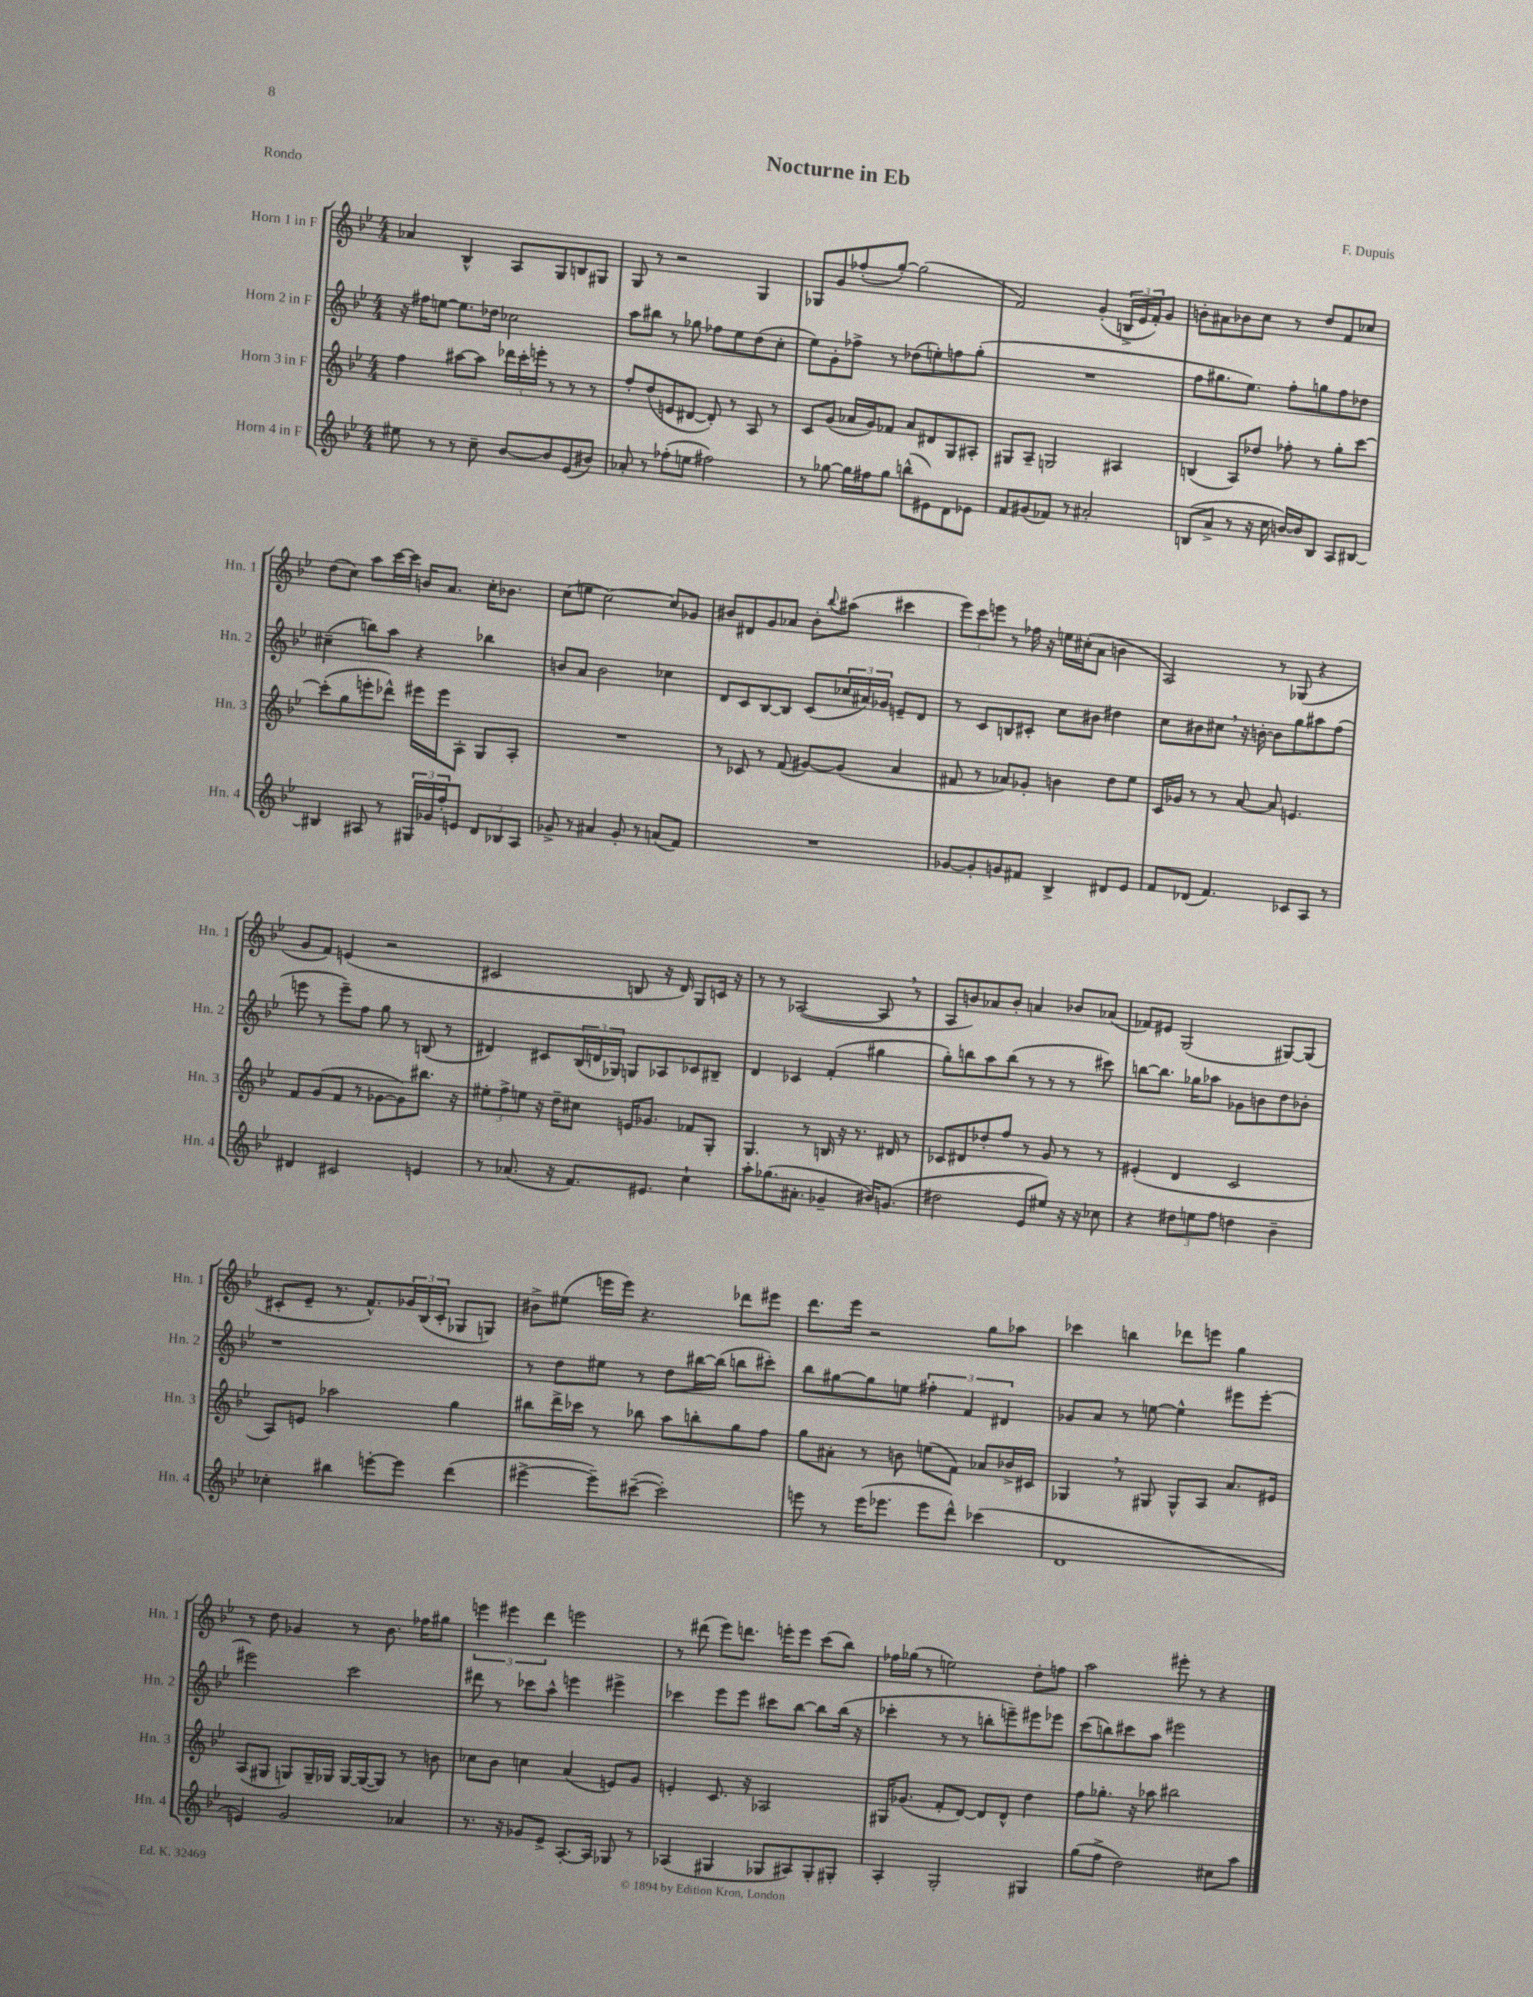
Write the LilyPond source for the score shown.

\header { title = "Nocturne in Eb" composer = "F. Dupuis" piece = "Rondo" }
<<
\new StaffGroup <<
\new Staff = "s0" \with { instrumentName = "Horn 1 in F" shortInstrumentName = "Hn. 1" } {
    \clef treble \key bes \major \numericTimeSignature \time 4/4
    aes'4 bes4-^ a8 g8 b8 gis8 |
    g8 r8 r2 g4 |
    ges8 g'8 fes''8-.( g''8~-.) g''2( |
    f'2) g'4-.( \tuplet 3/2 { b16-> ees'16 f'16-.) } g'8 |
    b'8-. ais'8 bes'8 c''8 r8 d''8 f'8 ces''8 |
    d''8( c''8) a''8 c'''16~ c'''16 b'16 a'8. c''16-. bes'8. |
    c''8( e''8 c''2~) c''8 ges'8 |
    bis'8 dis'8 g'8 aes'8 bis'8-. \appoggiatura { bes''8 } ais''8( cis'''4 |
    \tuplet 3/2 { ees'''8) c'''8 e'''8 } r8 fes''16 r16 e''16 cis''16-.( a'8 b'4 |
    a2) r8 ges8( r4 |
    g'8 f'8) e'4( r2 |
    cis'2 b8 r16 d'16) g8 c'16 r16 |
    r8 r8 aes2~( aes8 \breathe r8 |
    a8 b'8) aes'8 b'8-. a'4 bes'8 aes'8( |
    fes'8) eis'8 g2( gis8~) gis8( |
    cis'8-. ees'8-- r8. f'8.-^) \tuplet 3/2 { ges'16 bes16( cis'16-. } ges8 g8) |
    bis'8-> eis''8( e'''16 e'''16) r4. des'''8 eis'''8 |
    d'''8. ees'''16 r2 g''8 aes''8 |
    ces'''4 b''4 des'''8 e'''8 g''4 |
    r8 d''8 ges'4 r8 bes'8. fes''16 gis''8 |
    \tuplet 3/2 { e'''4 eis'''4 d'''4 } e'''2 |
    r8 dis'''8( ees'''8) d'''8. e'''16-. e'''8 c'''8( bes''8) |
    fes''16 ges''16( r8 e''2) d''8-. f''8 |
    a''2 eis'''8-. r8 r4 \bar "|." |
}
\new Staff = "s1" \with { instrumentName = "Horn 2 in F" shortInstrumentName = "Hn. 2" } {
    \clef treble \key bes \major \numericTimeSignature \time 4/4
    r16 fis''16 e''8~ e''8. des''16 ces''2 |
    a''8 bis''8 r8 ges''8 fes''8 ees''8 d''8( c''8-. |
    ees''8) g'8-. fes''8-> r8 des''8( e''8-.) f''8 g''8-.( |
    R1 |
    f''8 gis''8. ees''8.) f''8-. g''8 f''8 des''8 |
    cis''4--( b''8) a''8 r4 bes''4 |
    b'8 a'8 b'2 ces''4 |
    d'8 c'8 bes8~ bes8 c'8( \tuplet 3/2 { ces''16 ais'16) ges'16 } e'8-- d'8 |
    r8 c'8 b8 cis'8-. c''8 bis'8 dis''4 |
    c''8 bis'8 cis''8 \breathe r16 b'16~-. b'8 g''8 ais''8 f''8( |
    e'''8 r8 e'''8--) f''8 g''8 r8 b8( r8 |
    dis'4) cis'8 \tuplet 3/2 { bes16( d'16 ges16) } g8 aes8 ces'8 bis8-- |
    d'4 ces'4 f'4-.( gis''4 |
    g''8-.) b''8 a''8 b''8( r8 r8 r8 cis'''8) |
    b''8~ b''8. ges''16 aes''8 ges'8 b'8 d''8 bes'8-. |
    r1 |
    r8 d''8 eis''8 r8 d''8 bis''16~ bis''16( b''8 cis'''8-.) |
    bes''8 gis''8~ gis''8 e''8 \tuplet 3/2 { fis''4-. f'4 dis'4 } |
    ges'8 a'8 r8 e''8~ e''4-^ eis'''8 eis'''8~-. |
    eis'''2 c'''2 |
    dis'''8 r8 ces'''8 a''8-^ e'''4 eis'''4-> |
    ces'''4 ees'''8 ees'''8 cis'''8 bes''8~ bes''8 bes''16( r16 |
    ces'''4-. r8 r8 b''8-. e'''8--) eis'''8 ees'''8 |
    c'''8( b''8) cis'''8 a''8 eis'''2 \bar "|." |
}
\new Staff = "s2" \with { instrumentName = "Horn 3 in F" shortInstrumentName = "Hn. 3" } {
    \clef treble \key bes \major \numericTimeSignature \time 4/4
    f''4 ais''8~ ais''8 \tuplet 3/2 { des'''16 c'''16-. e'''16-. } r8 r8 r8 |
    f''8-. d''8( e'8 dis'8~ dis'8-.) r8 a8 r8 |
    c'8 g'8( aes'16 g'16) fes'8 aes'8 dis'8 g8 ais8-. |
    gis8 a8-- g2 ais4 |
    b4( a8) des''8 fes''8-. r8 g''8-. c'''8~ |
    c'''8-.( g''8 e'''8-. des'''8-^) eis'''16 eis'''16 a8-. g8 a8-. |
    R1 |
    r8 ces'8 r8 f'8( gis'8~) gis'8( a'4 |
    fis'8 r8 aes'8) ges'8-. b'4 d''8 ees''8 |
    c'16 ges'16 r8 r8 a'8~ a'8 e'4. |
    f'8 g'8( f'8 r8 ges'8~ ges'8) bis''8. r16 |
    \tuplet 3/2 { eis''8-. f''8-> e''8 } r16 d''16-- cis''8 e'16 ges'8. fes'8 g8-. |
    g4. r8 b16 r16 r8. dis'16 r8 |
    ces'8 dis'8 des''8-. f''8 r8 g'8 r8 r8 |
    eis'4-.( d'4 c'2 |
    a8) e'8 aes''2 g''4 |
    bis''8 d'''16-> ces'''16 r8 bes''8 a''8 b''8-. g''8 f''8 |
    g''8 ais'8-. r8 b'8 e''8( f'8) aes'8 bes'16-> cis'16 |
    ges4 \breathe r8 gis8 gis8-^ a8 a'8. eis'16 |
    a8( gis8 g8) g16-- ges16 ges16~ ges16~( ges8) r8 b'8 |
    ces''8 bes'8 c''4 a'4( e'8) g'8 |
    e'4-. c'8. r16 aes2 |
    gis16 ges'8.( f'8-. d'8~) d'8 d'8-^ d''4 |
    f''8 ges''8.-. r16 aes''8 bis''2 \bar "|." |
}
\new Staff = "s3" \with { instrumentName = "Horn 4 in F" shortInstrumentName = "Hn. 4" } {
    \clef treble \key bes \major \numericTimeSignature \time 4/4
    eis''8 r8 r8 c''8-- bes'8~ bes'8 ees'8( bis'8) |
    aes'8-. r8 fes''8-.( e''8 fis''2) |
    r8 ges''8~ ges''16 fis''16 ges''8 b''8-^( eis'8) d'8 ees'8 |
    f'8 gis'8( fes'8) r8 ais'2-. |
    b8( a'8-> r8 r16 c''16 b'16~) b'16 b8 a8 bis8~ |
    bis4 ais8 r8 \tuplet 3/2 { gis16 ges'16 f''16-. } e'8 \tuplet 3/2 { d'8 bes8 ais8 } |
    ges'8-> r8 ais'4 ges'8-. r8 a'8( f'8) |
    R1 |
    ges'8~ ges'8-. g'8 fis'8 bes4-> dis'8 ees'8 |
    f'8 des'8( f'4.) ces'8 a8 r8 |
    dis'4 cis'2 e'4 |
    r8 aes'8.( r16 f'8.) eis'8. c''4-! |
    a''8-. ges''8.( ais'8.-. ges'4-- bis'16) g'8.( |
    dis''2 ees'8 eis''8) r16 r16 ces''8 |
    r4 \tuplet 3/2 { dis''8 e''8 f''8 } d''4 bes'4-- |
    ces''4-. bis''4 e'''8~-. e'''8 d'''4( |
    eis'''4~-> eis'''8--) cis'''8~--( cis'''2-.) |
    e'''8 r8 e'''16( ees'''8. ees'''8 d'''8-^) ces'''4( |
    d'1 |
    e'4) g'2 aes'4 |
    r8. r16 ges'8 ees'8-> a8.~-. a16 ges8 r8 |
    aes4( gis4 ges8 ais8) ges8-. gis8-. |
    a4-. g2-. gis4 |
    g''8( f''8-> d''2) cis''8 a''8 \bar "|." |
}
>>
>>
\layout { \context { \Score \remove "Bar_number_engraver" } }
